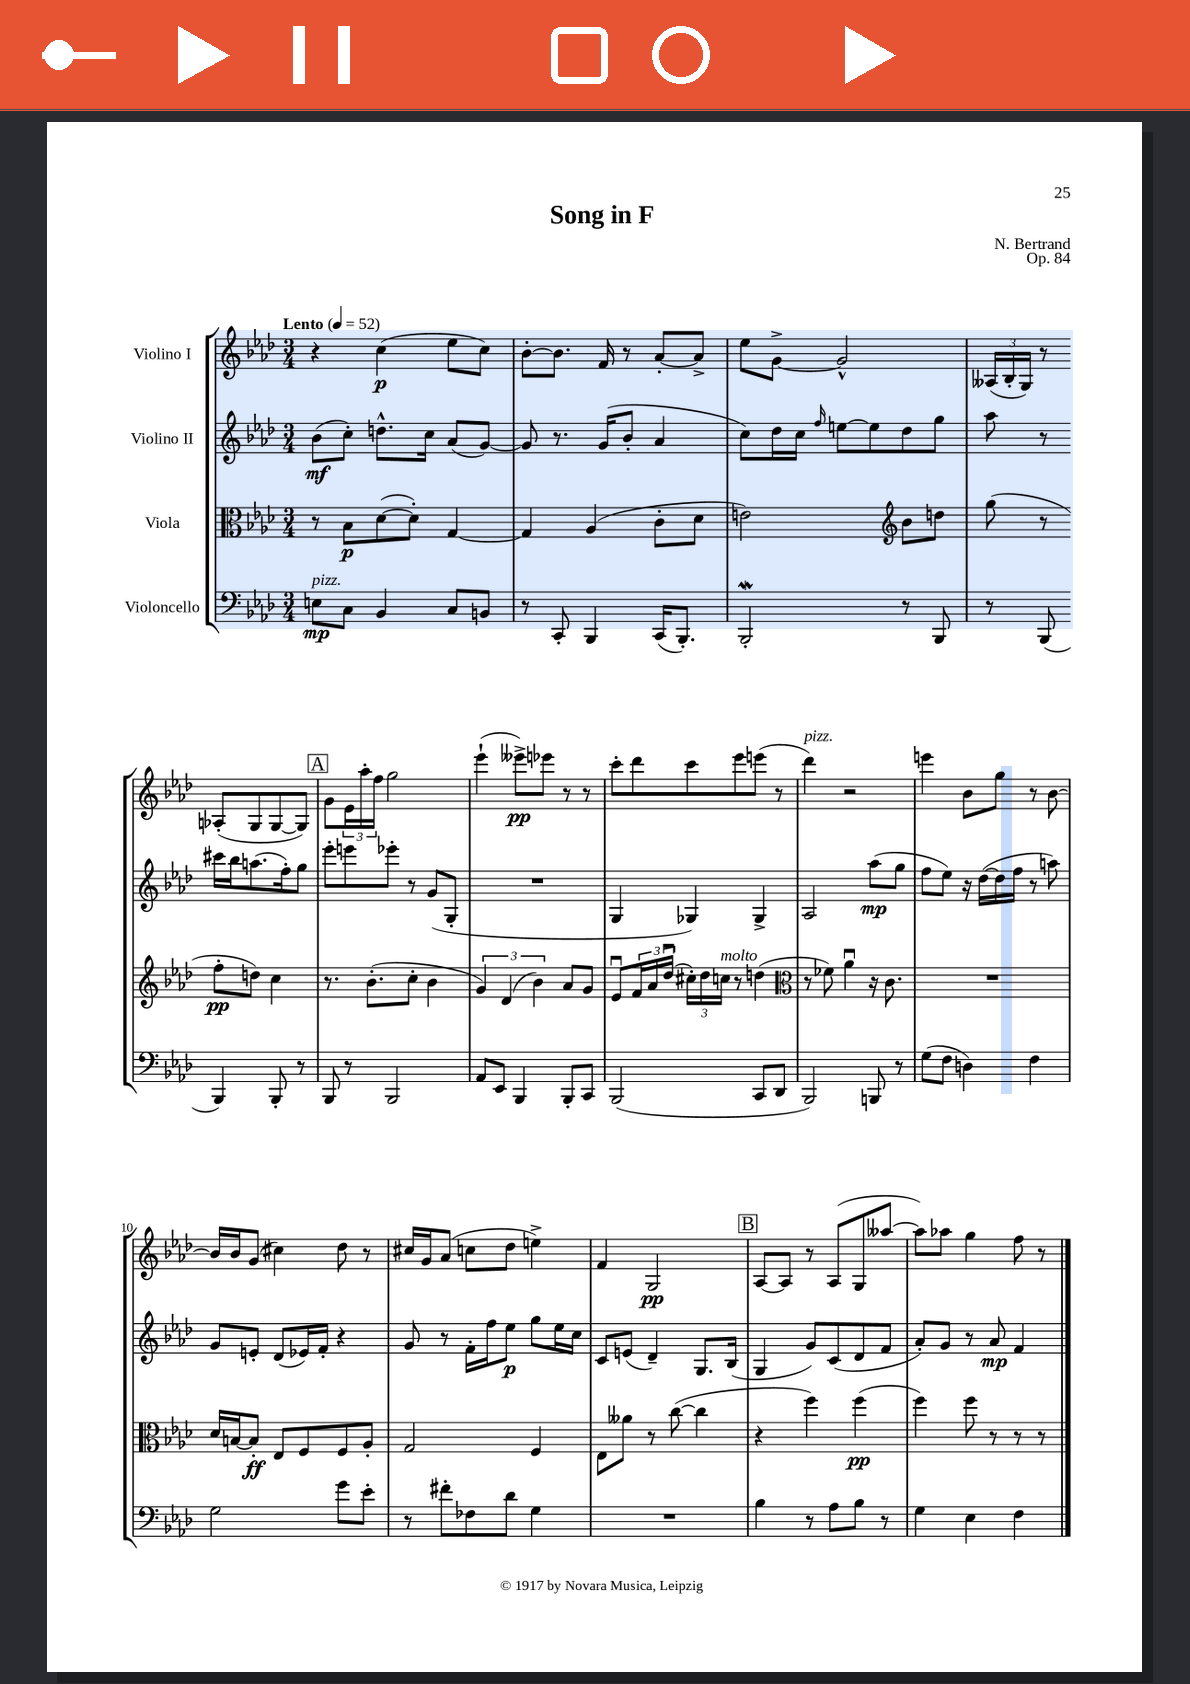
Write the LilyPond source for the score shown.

\header { title = "Song in F" composer = "N. Bertrand" opus = "Op. 84" }
<<
\new StaffGroup <<
\new Staff = "s0" \with { instrumentName = "Violino I" } {
    \clef treble \key aes \major \numericTimeSignature \time 3/4 \tempo "Lento" 4 = 52
    r4 c''4\p( ees''8 c''8) |
    bes'8~-. bes'8. f'16 r8 aes'8~-. aes'8-> |
    ees''8 g'8~-> g'2-^ |
    \tuplet 3/2 { aeses16( bes16-. g16) } r8 aes8-.( g8 g8~ g8) |
    \mark \markup { \box "A" } g'8 \tuplet 3/2 { ees'16 aes''16-. f''16 } g''2 |
    ees'''4-!( eeses'''8->\pp) ees'''8 r8 r8 |
    c'''8-. des'''8 c'''8 ees'''8 e'''8( r8 |
    des'''4^\markup { \italic "pizz." }) r2 |
    e'''4 bes'8 g''8 r8 bes'8~ |
    bes'16 bes'16 g'8( cis''4) des''8 r8 |
    cis''16 g'16 aes'8( c''8 des''8 e''4->) |
    f'4 g2\pp |
    \mark \markup { \box "B" } aes8~ aes8 r8 aes8( g8 aeses''8~ |
    aeses''8) aes''8 g''4 f''8 r8 \bar "|." |
}
\new Staff = "s1" \with { instrumentName = "Violino II" } {
    \clef treble \key aes \major \numericTimeSignature \time 3/4
    bes'8\mf( c''8-.) d''8.-^ c''16 aes'8( g'8~) |
    g'8 r8. g'16( bes'8-. aes'4 |
    c''8) des''16 c''16 \grace { f''16 } e''8~ e''8 des''8 g''8 |
    aes''8 r8 cis'''16 bes''16 a''8.( f''16-.) g''8 |
    \mark \markup { \box "A" } ees'''8-. e'''8 ees'''8-. r8 g'8( g8-. |
    R2. |
    g4 ges4) ges4-> |
    aes2 aes''8\mp( g''8 |
    f''8 ees''8) r16 des''16~( des''16 f''16 r8 a''8) |
    g'8 e'8-. des'8( ees'16) f'16-. r4 |
    g'8 r8 f'16-. f''16 ees''8\p g''8 ees''16 c''16 |
    c'8 e'8( des'4--) g8. bes16( |
    \mark \markup { \box "B" } g4 g'8) c'8( des'8 f'8 |
    aes'8-.) g'8 r8 aes'8\mp f'4 \bar "|." |
}
\new Staff = "s2" \with { instrumentName = "Viola" } {
    \clef alto \key aes \major \numericTimeSignature \time 3/4
    r8 bes8\p des'8~( des'8-.) g4~ |
    g4 aes4( c'8-. des'8 |
    e'2) \clef treble bes'8 d''8 |
    g''8( r8 f''8-.\pp d''8) c''4 |
    \mark \markup { \box "A" } r8. bes'8.-.( c''8-. bes'4 |
    \tuplet 3/2 { g'4) des'4( bes'4) } aes'8 g'8 |
    ees'8\downbow \tuplet 3/2 { f'16 aes'16 des''16\downbow( } \tuplet 3/2 { cis''16-.) des''16 c''16^\markup { \italic "molto" } } r8 d''4( |
    \clef alto r8 fes'8) aes'4\downbow r16 c'8. |
    R2. |
    des'16 b16~ b8-.\ff ees8 f8 f8 aes8-. |
    g2 f4 |
    ees8 aeses'8 r8 c''8~( c''4 |
    \mark \markup { \box "B" } r4 f''4) f''4\pp( |
    f''4) f''8 r8 r8 r8 \bar "|." |
}
\new Staff = "s3" \with { instrumentName = "Violoncello" } {
    \clef bass \key aes \major \numericTimeSignature \time 3/4
    e8\mp^\markup { \italic "pizz." } c8 bes,4 c8 b,8 |
    r8 c,8-. bes,,4 c,16( bes,,8.-.) |
    bes,,2-.\mordent r8 bes,,8 |
    r8 bes,,8( bes,,4) bes,,8-. r8 |
    \mark \markup { \box "A" } bes,,8 r8 bes,,2 |
    aes,8 ees,8 bes,,4 bes,,8-. c,8 |
    bes,,2( c,8 des,8 |
    bes,,2) b,,8 r8 |
    g8( f8 d4) f4 |
    g2 g'8 ees'8-. |
    r8 fis'8-. fes8 des'8 g4 |
    R2. |
    \mark \markup { \box "B" } bes4 r8 aes8 bes8 r8 |
    g4 ees4 f4 \bar "|." |
}
>>
>>
